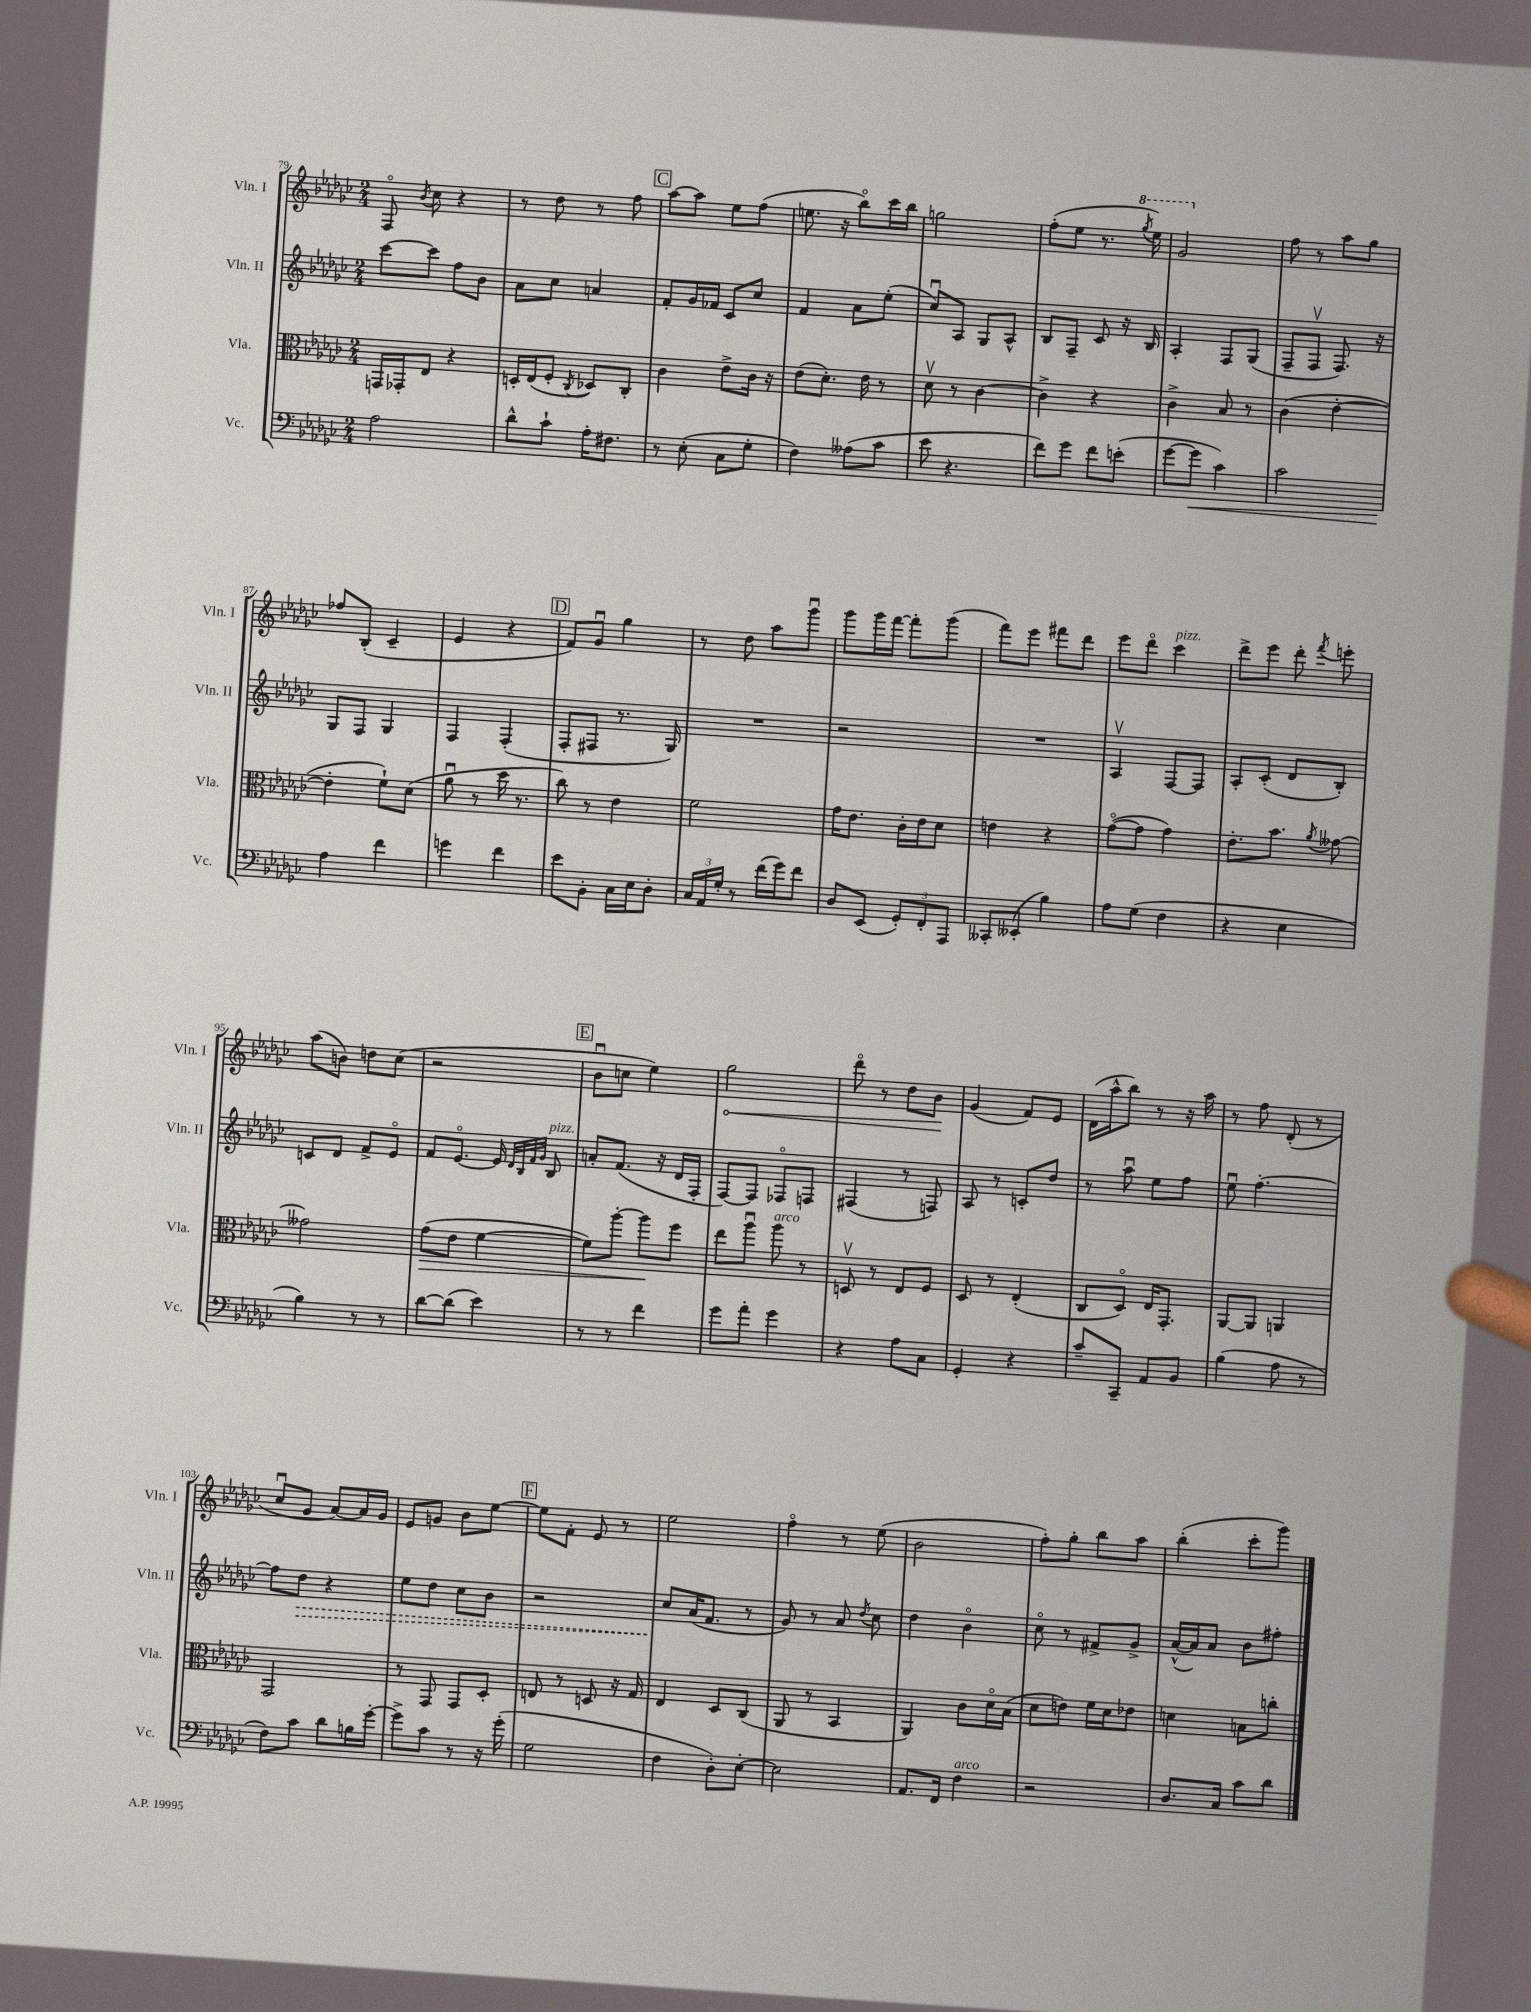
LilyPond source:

<<
\new StaffGroup <<
\new Staff = "s0" \with { instrumentName = "Vln. I" shortInstrumentName = "Vln. I" } {
    \clef treble \key ges \major \numericTimeSignature \time 2/4
    \autoBeamOff f8\flageolet \acciaccatura { bes'8 } ces''8 r4 |
    r8 des''8 r8 f''8 |
    \mark \markup { \box "C" } aes''8[~ aes''8] ees''8[ f''8]( |
    e''8. r16 bes''8[\flageolet) ces'''16 bes''16] |
    g''2 |
    f''8[-.( ees''8] r8. \ottava #1 \acciaccatura { ges'''8 } ees'''16) |
    ges''2 \ottava #0 |
    f''8 r8 aes''8[ ges''8] |
    fes''8[ bes8]-.( ces'4-- |
    ees'4 r4 |
    \mark \markup { \box "D" } f'8[) ges'8]\downbow ges''4 |
    r8 des''8 aes''8[ ges'''8]\downbow |
    ges'''8[ ges'''16 f'''16]~ f'''8[-. ges'''8]( |
    f'''8[) ees'''8] fis'''8[ des'''8] |
    ees'''8[ des'''8]\flageolet ces'''4^\markup { \italic "pizz." } |
    des'''8[-> ees'''8] des'''8-. \acciaccatura { f'''8 } e'''8-. |
    aes''8[( b'8]) d''8[ ces''8]( |
    r2 |
    \mark \markup { \box "E" } bes'8[\downbow c''8] ees''4) |
    \once \override Hairpin.circled-tip = ##t ges''2\< |
    des'''8\flageolet r8 des''8[ bes'8]\! |
    ges'4( f'8[) ees'8] |
    des'16[( aes''16-^ bes''8]) r8 r16 aes''16 |
    r8 f''8 des'8-.( r8 |
    ces''8[\downbow ges'8] aes'8[~) aes'16 ges'16] |
    ees'8[ g'8] bes'8[ ees''8]~ |
    \mark \markup { \box "F" } ees''8[ f'8]-. ees'8 r8 |
    ees''2 |
    f''4\flageolet r8 ees''8( |
    bes'2 |
    f''8[-.) ges''8]-. bes''8[ aes''8] |
    bes''4-.( ces'''8[-. ges'''8]) \bar "|." |
}
\new Staff = "s1" \with { instrumentName = "Vln. II" shortInstrumentName = "Vln. II" } {
    \clef treble \key ges \major \numericTimeSignature \time 2/4
    \autoBeamOff ces'''8[~ ces'''8] f''8[ bes'8] |
    aes'8[ ces''8] a'4 |
    \mark \markup { \box "C" } f'8[-. ges'16 fes'16] ces'8[ ces''8] |
    f'4 aes'8[ ees''8]-.( |
    ces''8[\downbow) aes8] ges8[ aes8]-^ |
    bes8[ f8]-- ces'8 r16 bes16 |
    aes4-. f8[ ges8]( |
    f8[-- f8]\upbow f8.) r16 |
    ges8[ f8] ges4 |
    f4 f4-.( |
    \mark \markup { \box "D" } f8[-. fis8] r8. ges16) |
    R2 |
    r2 |
    R2 |
    aes4\upbow f8[~ f8] |
    aes8[-. ces'8]-.( des'8[ bes8]-.) |
    c'8[ des'8] f'8[-> ees'8]\flageolet |
    f'8[ ees'8.]~\flageolet ees'16 \grace { des'32[ bes32 f'32 ges'32] } bes8^\markup { \italic "pizz." } |
    \mark \markup { \box "E" } a'8[-. f'8.]( r16 des'16[ f16]-. |
    f8[~) f8] fes8[\flageolet f8] |
    fis4( r8 f8) |
    aes8 r8 c'8[-. des''8] |
    r8 aes''8\downbow ees''8[ f''8] |
    ees''8\downbow f''4.~-. |
    f''8[ \once \override Hairpin.style = #'dashed-line des''8]\> r4 |
    ees''8[ des''8] ces''8[ bes'8] |
    \mark \markup { \box "F" } r2 |
    ces''8[\! aes'16( f'8.] r8 |
    ges'8) r8 aes'8 \acciaccatura { des''8 } ces''8 |
    des''4 bes'4\flageolet |
    ces''8\flageolet r8 fis'8[-> ges'8]-> |
    aes'16[~-^( aes'16) aes'8] bes'8[ fis''8]-. \bar "|." |
}
\new Staff = "s2" \with { instrumentName = "Vla." shortInstrumentName = "Vla." } {
    \clef alto \key ges \major \numericTimeSignature \time 2/4
    \autoBeamOff g,16[ ges,16-. ees8] r4 |
    d16[-. ees16( f8]-. \acciaccatura { ces8 } des8[) ces8]-. |
    \mark \markup { \box "C" } ces'4 ees'8[-> ces'16] r16 |
    ees'8[( des'8.]-.) ees'16 r8 |
    des'8\upbow r8 ces'4~ |
    ces'4-> r4 |
    ces'4-> bes8 r8 |
    ces'4( ees'4~-. |
    ees'4-. f'8[-!) des'8]( |
    aes'8\downbow r8 des''16 r8. |
    \mark \markup { \box "D" } ces''8) r8 ees'4 |
    f'2 |
    ges'16[ ees'8.] ces'16[-. ees'16 des'8] |
    e'4 r4 |
    ges'8[~\flageolet( ges'8] ges'4) |
    ees'8.[-. bes'8.] \acciaccatura { aes'8 } geses'8~ |
    geses'2 |
    ges'8[\>( ees'8] f'4~ |
    \mark \markup { \box "E" } f'8[) aes''8]~-. aes''8[\! f''8] |
    ees''8[ aes''8]\downbow aes''8^\markup { \italic "arco" } r8 |
    d8\upbow r8 ees8[ f8] |
    des8 r8 ees4-.( |
    ces8[ des8]\flageolet) ees16[ ges,8.]-. |
    aes,8[~ aes,8] a,4 |
    ges,2 |
    r8 ges,8 ges,8[ des8]-. |
    \mark \markup { \box "F" } e8 r8 d8 r16 ges16 |
    ees4 des8[ ces8]( |
    aes,8 r8 bes,4 |
    aes,4) ces'8[ des'16\flageolet bes16]( |
    des'8[ e'8]) f'16[ des'16 ees'8] |
    d'4 b8[ c''8]-. \bar "|." |
}
\new Staff = "s3" \with { instrumentName = "Vc." shortInstrumentName = "Vc." } {
    \clef bass \key ges \major \numericTimeSignature \time 2/4
    \autoBeamOff aes2 |
    des'8[-^ ces'8]-! aes16[-. fis8.] |
    \mark \markup { \box "C" } r8 ees8-.( ces8[ ges8]-. |
    f4) aeses8[( ces'8] |
    ees'8 r4. |
    f'8[) ges'8] f'8[ e'8]-.( |
    ges'8[~ ges'8]\< ces'4) |
    ces'2 |
    aes4\! f'4 |
    g'4 f'4 |
    \mark \markup { \box "D" } ees'8[ bes,8]-. ces16[ ees16 des8]-. |
    \tuplet 3/2 { ces16[ aes,16 ges16]-. } r8 f'16[( ges'16) f'8] |
    des8[ ees,8]( \tuplet 3/2 { ges,8[-.) f,8-. aes,,8] } |
    ceses,8[-. eeses,8]-.( bes4) |
    aes8[ ges8]( f4 |
    r4 ees4 |
    bes4) r8 r8 |
    des'8[~ des'8]( ees'4) |
    \mark \markup { \box "E" } r8 r8 f'4 |
    ges'8[ aes'8]-. ges'4 |
    r4 aes8[ ces8] |
    ges,4-. r4 |
    ces'8[-- ces,8]-- aes,8[ bes,8] |
    bes4( aes8 r8 |
    f8[) ces'8] des'8[ b16 ges'16]~-. |
    ges'8[-> ces'8] r8 r16 ges'16-.( |
    \mark \markup { \box "F" } ges2 |
    f4 des8[-.) ees8]~-. |
    ees2 |
    aes,8.[ f,16] f4^\markup { \italic "arco" } |
    r2 |
    des8.[ ces16] ces'8[ des'8] \bar "|." |
}
>>
>>
\layout { \context { \Score currentBarNumber = #79 } }
